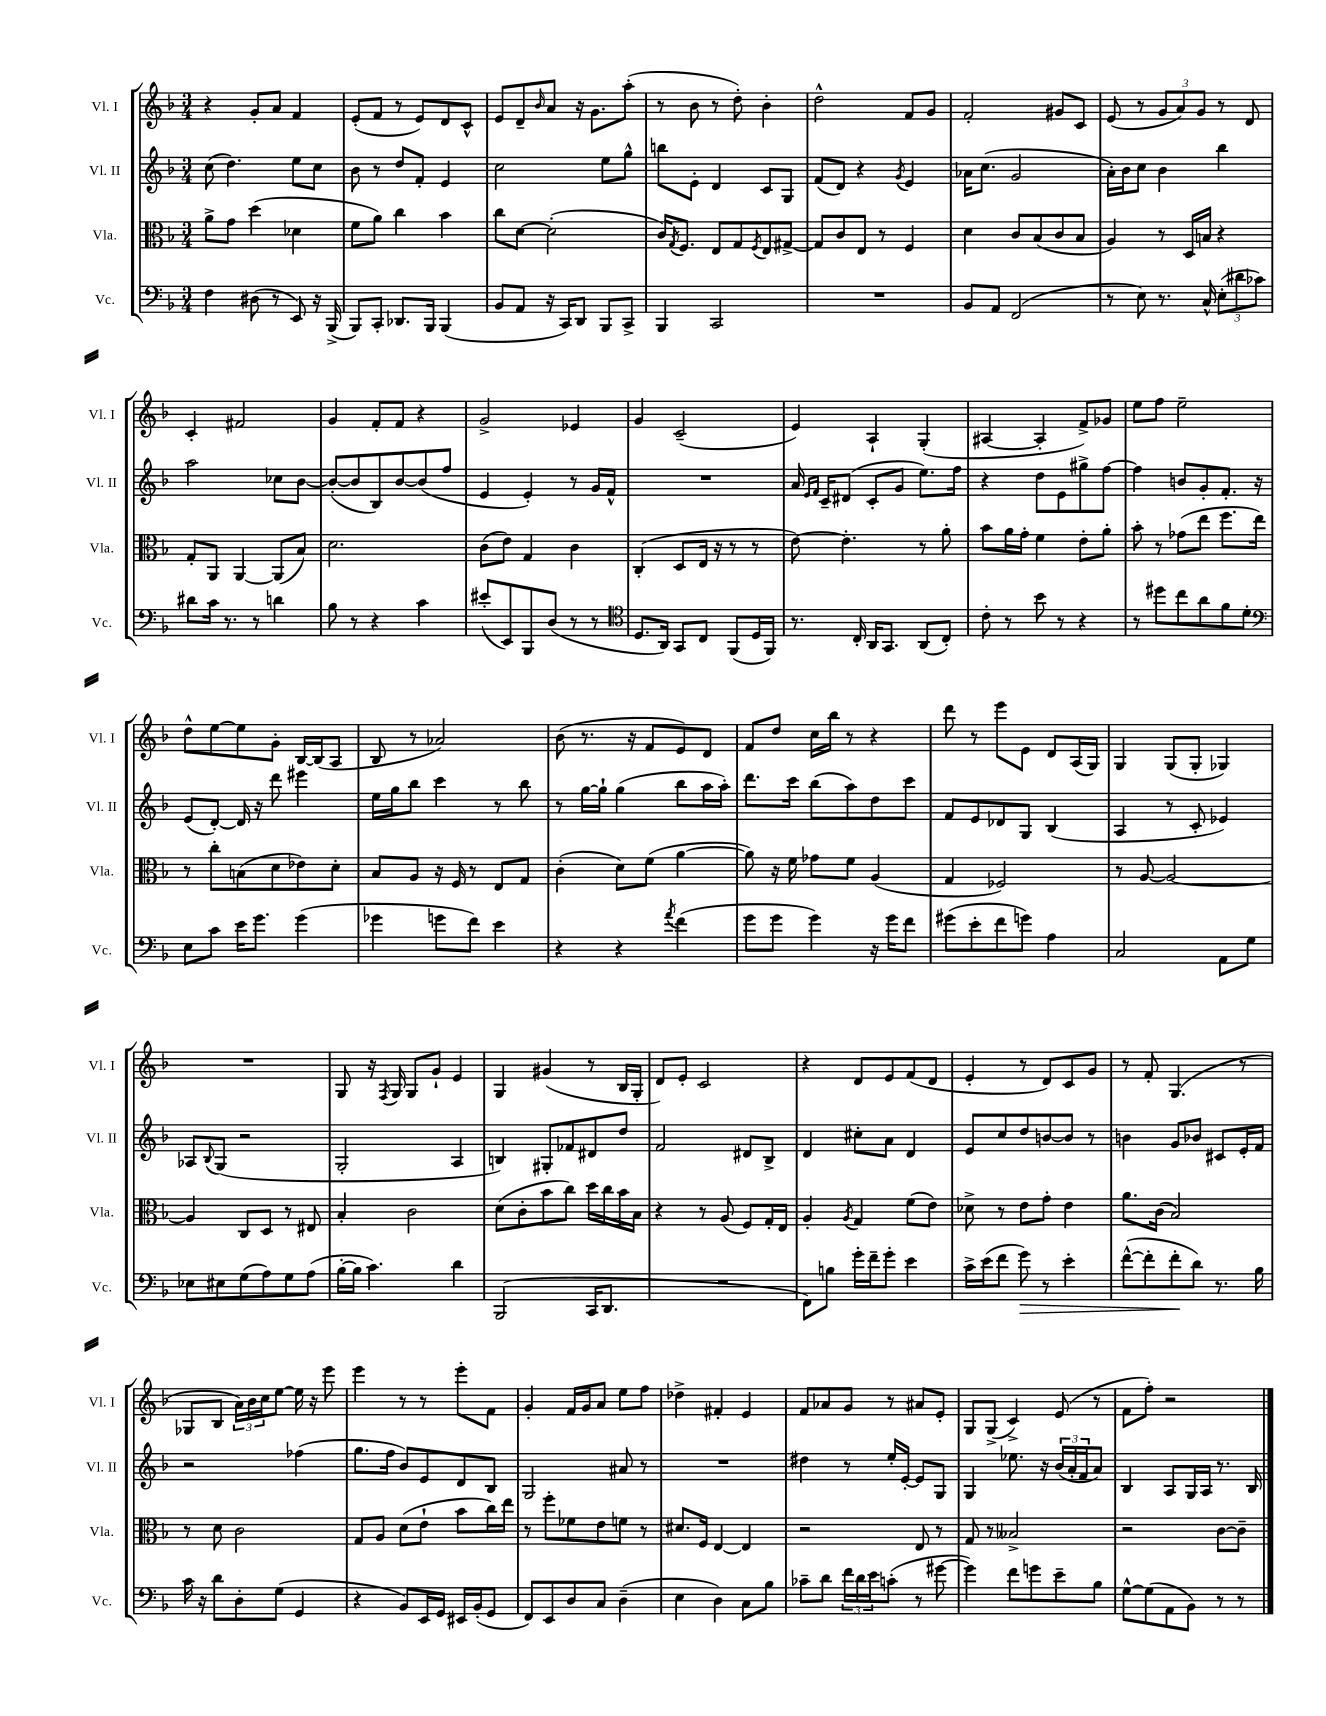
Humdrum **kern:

**kern	**kern	**kern	**kern
*staff4	*staff3	*staff2	*staff1
*clefF4	*clefC3	*clefG2	*clefG2
*k[b-]	*k[b-]	*k[b-]	*k[b-]
*M3/4	*M3/4	*M3/4	*M3/4
4F	8a^	(8cc	4r
.	8g	4.dd)	.
(8D#	(4dd	.	8g'
8r	.	.	8a
8EE)	4d-	8ee	4f
16r	.	8cc	.
(16BBB-^	.	.	.
=	=	=	=
8BBB-)	8f	8b-	(8e'
8CC'	8a)	8r	8f
8.DD-	4cc	8dd	8r
.	.	8f'	8e)
16BBB-	.	.	.
(4BBB-	4b-	4e	8d
.	.	.	8c^^
=	=	=	=
8BB-	8cc	2cc	8e
8AA	[8d	.	8d~
.	.	.	16qqb-
16r	(2d']	.	8a
16CC)	.	.	.
8DD	.	.	16r
.	.	.	8.g
8BBB-	.	8ee	.
8CC^	.	8gg^^	(8aa'
=	=	=	=
4BBB-	16c)	8bb	8r
.	8qG	.	.
.	8.F	.	.
.	.	8e'	8b-
2CC	8E	4d	8r
.	8G	.	8dd')
.	8qF	.	.
.	8E	8c	4b-'
.	[8G#^	8G	.
=	=	=	=
2.r	8G#]	(8f	2dd^^
.	8c	8d)	.
.	8E	4r	.
.	8r	.	.
.	.	8qg	.
.	4F	4e	8f
.	.	.	8g
=	=	=	=
8BB-	4d	16a-	2f'
.	.	(8.cc	.
8AA	.	.	.
(2FF	8c	2g	.
.	(8B-	.	.
.	8c	.	8g#
.	8B-	.	8c
=	=	=	=
8r	4A)	16a')	(8e
.	.	16b-	.
8E)	.	8cc	8r
8.r	8r	4b-	12g
.	.	.	12a)
.	16D	.	.
.	.	.	12g
16C^^	16B	.	.
(12E'	4r	4bb-	8r
12d#	.	.	.
.	.	.	8d
12c-)	.	.	.
=	=	=	=
8d#	8G'	2aa	4c'
16c	8AA	.	.
8.r	.	.	.
.	[4AA	.	2f#
8r	.	.	.
4d	(8AA]	8cc-	.
.	8B-)	[8b-	.
=	=	=	=
8B-	2.d	(8b-'_	4g
8r	.	8b-]	.
4r	.	8B-)	8f'
.	.	[8b-	8f
4c	.	(8b-]	4r
.	.	8ff	.
=	=	=	=
(8e#'	(8c	4e	2g^
8EE)	8e)	.	.
8BBB-	4G	4e')	.
(8D	.	.	.
8r	4c	8r	4e-
8r	.	16g	.
.	.	16f^^	.
=	=	=	=
*clefC4	*	*	*
8.D	(4C'	2.r	4g
16AA)	.	.	.
8GG	8D	.	(2c~
8C	16E	.	.
.	16r	.	.
(8FF	8r	.	.
16D	8r	.	.
16FF)	.	.	.
=	=	=	=
8.r	[8e)	16a	4e)
.	.	16qqe	.
.	.	16qqf	.
.	.	16c~	.
.	4.e']	(8d#	.
16C'	.	.	.
16AA	.	8c'	4A`
8.GG	.	.	.
.	.	8g	.
(8AA	8r	8.ee)	(4G'
8C')	8a'	.	.
.	.	16ff	.
=	=	=	=
8c'	8b-	4r	[4A#
8r	16a	.	.
.	16g'	.	.
8b-	4f	8dd	4A#']
8r	.	8e	.
4r	8e'	8gg#^	8f^)
.	8a'	[8ff	8g-
=	=	=	=
8r	8b-'	4ff]	8ee
8dd#	8r	.	8ff
8cc	(8g-	8b	2ee~
8a	8ee	8g'	.
8f	8.ff	8.f'	.
8d'	.	.	.
.	16ee)	16r	.
=	=	=	=
*clefF4	*	*	*
8E	8r	(8e	8dd^^
8c	8cc'	[8d')	[8ee
16e	(8B	16d]	8ee]
8.g	.	16r	.
.	8d	8ddd	8g'
(4g	8e-)	4eee#	[16B-
.	.	.	(16B-]
.	8d'	.	8A
=	=	=	=
4g-	8B-	16ee	8B-
.	.	16gg	.
.	8A	8bb-	8r
8g	16r	4ccc	2a-)
.	16F	.	.
8f)	8r	.	.
4e	8E	8r	.
.	8G	8bb-	.
=	=	=	=
4r	(4c'	8r	(8b-
.	.	[16gg	8.r
.	.	16gg`]	.
4r	8d)	(4gg	.
.	.	.	16r
.	(8f	.	8f
8qa	.	.	.
(4f	[4a	8bb-	8e)
.	.	16aa	8d
.	.	16aa')	.
=	=	=	=
8g	8a])	8.ddd	8f
8g	16r	.	8dd
.	16f	16ccc	.
4g)	8g-	(8bb-	16cc
.	.	.	16bb-
.	8f	8aa)	8r
16r	(4A	8dd	4r
16g	.	.	.
8f	.	8ccc	.
=	=	=	=
(8g#	4G	8f	8ddd
8e'	.	8e	8r
8f	2F-)	8d-	8eee
8g)	.	8G	8e
4A	.	(4B-	8d
.	.	.	(16A
.	.	.	16G)
=	=	=	=
2C	8r	4A	4G
.	[8A	.	.
.	2A_	8r	(8G
.	.	8c'	8G'
8AA	.	4e-)	4G-)
8G	.	.	.
=	=	=	=
8E-	4A]	8A-	2.r
.	.	8qqB-	.
8E#	.	(8G	.
(8G	8C	2r	.
8A)	8D	.	.
8G	8r	.	.
(8A	8E#	.	.
=	=	=	=
[16B-'	4B-'	2G'	8G
16B-]	.	.	.
4.c)	.	.	16r
.	.	.	8qF
.	.	.	16G
.	2c	.	8G
.	.	.	8g`
4d	.	4A	4e
=	=	=	=
(2BBB-	(8d	4B)	4G
.	8c'	.	.
.	8b-	8G#'	(4g#
.	8cc)	8f-	.
16CC	16dd	8d#	8r
8.DD	16cc	.	.
.	16b-	8dd	16B-
.	16B-	.	16G'
=	=	=	=
2.r	4r	2f	8d)
.	.	.	8e'
.	8r	.	2c
.	(8A	.	.
.	8F)	8d#	.
.	16G'	8B-^	.
.	16E	.	.
=	=	=	=
8FF)	4A'	4d	4r
8B	.	.	.
.	8qA	.	.
16g'	4G	8cc#'	8d
16f~	.	.	.
8g'	.	8a	8e
4e	(8f	4d	(8f
.	8e)	.	8d
=	=	=	=
16c^	8d-^	8e	4e'
(16e	.	.	.
8f	8r	8cc	.
8g)	8e	8dd	8r
8r	8g'	[8b	8d)
4e'	4e	8b]	8c
.	.	8r	8g
=	=	=	=
([8f^^	8.a	4b	8r
8f']	.	.	8f'
.	(16c	.	.
8f'	2B-)	8g	(4.G
8d)	.	8b-	.
8.r	.	8c#	.
.	.	16e'	8r
16B-	.	16f	.
=	=	=	=
16c	8r	2r	8G-
16r	.	.	.
8d	8d	.	8B-
8D'	2c	.	24a)
.	.	.	24b-
.	.	.	24cc
(8G	.	.	[8ee
4GG	.	(4ff-	16ee]
.	.	.	16r
.	.	.	8eee
=	=	=	=
4r	8G	8.gg	4eee
.	8A	.	.
.	.	16ff	.
8BB-)	(8d	8b-)	8r
16EE	8e`	8e	8r
16GG	.	.	.
16EE#	8b-	8d	8eee'
(16BB-'	.	.	.
8GG	16cc)	8B-	8f
.	16ee	.	.
=	=	=	=
8FF)	8r	2G	4g'
8EE	8ff'	.	.
8D	8f-	.	16f
.	.	.	16g
8C	8e	.	8a
(4D~	8f	8a#	8ee
.	8r	8r	8ff
=	=	=	=
4E	8.d#	2.r	4dd-^
.	16F	.	.
4D)	[4E	.	4f#'
8C	4E]	.	4e
8B-	.	.	.
=	=	=	=
8c-~	2r	4dd#	8f
8d	.	.	8a-
24f	.	8r	8g
24d	.	.	.
24e	.	.	.
(8c'	.	16ee'	8r
.	.	[16e'	.
8r	8E	8e]	8a#
[8g#	8r	8G	8e'
=	=	=	=
4g#])	8G	4G	8G
.	8r	.	(8G^
8f	2B--^	8.ee-	4c^)
8g	.	.	.
.	.	16r	.
8e~	.	(24b-	(8e
.	.	24a'	.
.	.	24f	.
8B-	.	8a)	8r
=	=	=	=
[8G^^	2r	4B-	8f
(8G]	.	.	8ff')
8AA	.	8A	2r
8BB-)	.	16G	.
.	.	16A	.
8r	[8c	8.r	.
8r	8c~]	.	.
.	.	16B-	.
==	==	==	==
*-	*-	*-	*-
